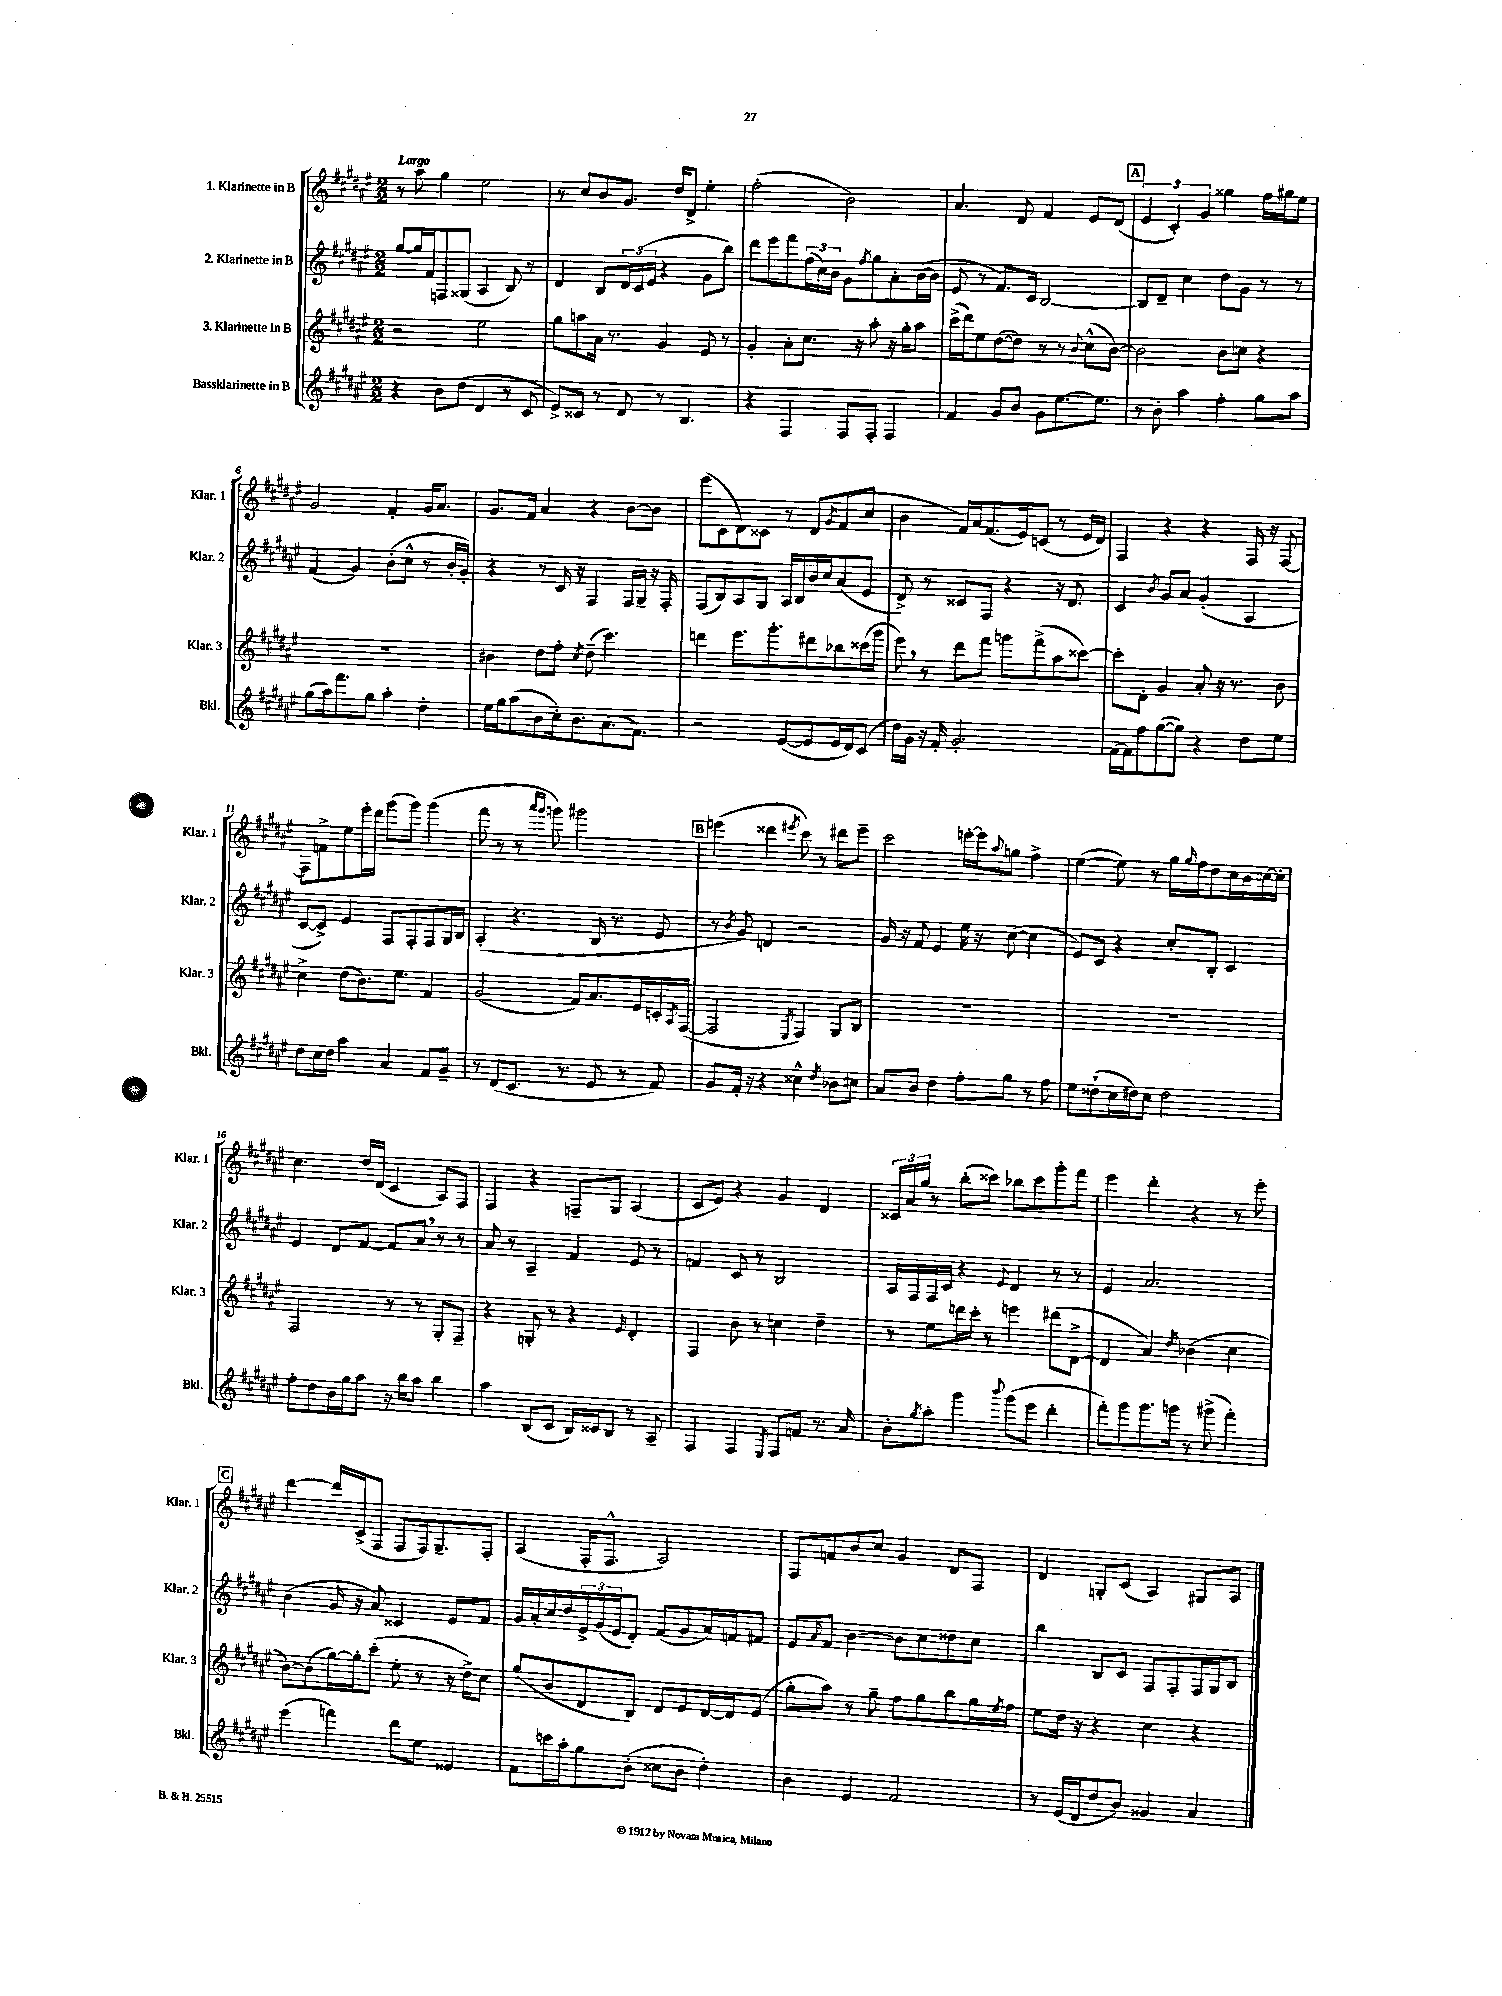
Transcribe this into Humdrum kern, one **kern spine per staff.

**kern	**kern	**kern	**kern
*staff4	*staff3	*staff2	*staff1
*clefG2	*clefG2	*clefG2	*clefG2
*k[f#c#g#d#a#e#]	*k[f#c#g#d#a#e#]	*k[f#c#g#d#a#e#]	*k[f#c#g#d#a#e#]
*M2/2	*M2/2	*M2/2	*M2/2
4r	2r	[8gg#/L	8r
.	.	16gg#/]L	8aa#\
.	.	16f#/J	.
8b\L	.	8F/	4gg#\
(8dd#\J	.	(8G##/J	.
4d#/	2ee#\	4A#/	2ee#\
8r	.	8B/)	.
8c#/	.	8r	.
=	=	=	=
8e#^/L)	8gg#\L	4d#/	8r
8c##/J	8aa\	.	8cc#/L
8r	16a#\Jk	8B/L	8b/
.	8.r	.	.
8d#/	.	24d#/L	8.g#/J
.	.	(24c#/	.
.	.	24e#/JJ	.
8r	4g#/	4r	.
.	.	.	16dd#/LK
4.B/	.	.	8d#^/J
.	8e#/	8g#\L	4ee#'\
.	8r	8bb\J)	.
=	=	=	=
4r	4g#'/	8ddd#\L	(2ff#'\
.	.	8eee#\	.
4F#/	8a#'\L	8fff#\	.
.	8.cc#\J	(24ff#\L	.
.	.	24cc#\)	.
.	.	24b\JJ	.
8F#/L	.	8g#\L	2b\)
.	16r	.	.
.	.	8qff#/	.
8F#'/J	8aa#'\	8gg#\	.
4F#/	16r	8a#'\	.
.	16gg#'\LK	.	.
.	8aa#\J	([16b\L	.
.	.	16b\]JJ	.
=	=	=	=
4f#/	(16ccc#^\LL	8e#/	4.a#/
.	16ddd#\J)	.	.
.	8ee#\	8r	.
8g#/L	([8dd#\	8.f#/L)	.
8b/J	8dd#\]J)	.	8d#/
.	.	16c#/Jk	.
8g#\L	8r	[2B/	4f#/
[8.ee#\	8r	.	.
.	8qqb/	.	.
.	(8cc#^^\L	.	8e#/L
8.ee#\]J	.	.	.
.	[8b\J)	.	(8d#/J
=	=	=	=
8r	2b\]	8B/]L	6e#/
8b'\	.	8d#~/J	.
.	.	.	6c#'/)
4aa#\	.	4cc#\	.
.	.	.	6g#/
4ff#'\	8b\L	8dd#\L	4gg##\
.	8cc\J	8g#\J	.
8gg#\L	4r	8r	16ff#\LL
.	.	.	16gg#\J
8aa#\J	.	8r	8ee#\J
=	=	=	=
(8gg#\L	1r	(4f#/	2g#/
16aa#\k)	.	.	.
8.fff#\	.	.	.
.	.	4g#/)	.
8gg#\J	.	.	.
4aa#'\	.	(8b'\L	4f#'/
.	.	8cc#^^\J	.
4dd#'\	.	8r	16g#/LK
.	.	.	8.a#/J
.	.	16b'/LL	.
.	.	16g#'/JJ)	.
=	=	=	=
16ee#\LL	4b#\	4r	8.g#/L
16gg#\J	.	.	.
(8aa#\	.	.	.
.	.	.	16f#/Jk
8b\	8dd#\L	8r	4a#/
16cc#'\k)	8ff#'\J	16c#/	.
8.b\	.	16r	.
.	8qcc#/	.	.
.	(8dd#~\	4F#/	4r
(8.a#\	4.ccc#\)	.	.
.	.	16F#/LL	[8b\L
8.f#\J)	.	16G#~/JJ	.
.	.	16r	8b\]J
.	.	16F#'/	.
=	=	=	=
2r	4ddd\	(8F#/L	(8eee#\L
.	.	8B/)	8c#\
.	8.eee#\L	8A#/	8d#\)
.	.	8G#/J	8c##\J
.	8.ggg#'\	.	.
([8e#/L	.	16A#/LL	8r
.	.	16B/	.
8e#/]	8ddd#\	16b/	8d#/L
.	.	16cc#/J	.
.	.	.	8qg#/
16e#/L	8bb-\	(8a#/	(8f#/
16d#/J)	.	.	.
(8c#/J	(16ccc##\L	8e#/J	8cc#/J
.	16ggg#\JJ	.	.
=	=	=	=
16dd#\LL)	8eee#\)	8d#^/)	4b\
16g#\JJ	.	.	.
16r	8r	8r	.
16f#'/	.	.	.
2.g#'/	8ddd#\L	8c##/L	16f#/LL)
.	.	.	16a#/J
.	8fff#\J	8F#/J	(8.f#/
.	8ggg\L	4r	.
.	.	.	16e#/k)
.	(8fff#^\	.	(8c/J
.	8aa#\	16r	8r
.	.	8.d#/	.
.	[8ccc##\J)	.	16e#/LL
.	.	.	16d#/JJ)
=	=	=	=
[16f#\LL	8ccc##'\]L	4c#/	4F#/
16f#\]J	.	.	.
8ff#\	8d#'\J	.	.
.	.	8qb/	.
([8gg#\	4g#/	8g#/L	4r
8gg#\]J)	.	8a#/J	.
4r	8a#'/	(4g#'/	4r
.	16r	.	.
.	8.r	.	.
8dd#\L	.	4A#/	16F#/
.	.	.	16r
8ee#\J	8b\	.	[8F#/
=	=	=	=
8dd#\L	4cc#^\	[8c#/L	8F#\]L
16cc#\L	.	8c#^/]J)	8f^\
16dd#\JJ	.	.	.
4aa#\	(8dd#\L	4e#/	8ee#\
.	8.b\)	.	16eee#'\L
.	.	.	16ddd#\JJ
4a#/	.	8F#/L	(8ggg#\L
.	8.ee#\J	.	.
.	.	8F#'/	8ggg#\J)
8f#/L	4f#/	8F#/	(4ggg#\
8g#~/J	.	16G#/L	.
.	.	16B/JJ	.
=	=	=	=
8r	(2g#/	(4A#'/	8fff#\
(8d#/L	.	.	8r
8.c#/J	.	4.r	8r
.	.	.	16qqaaa#/LL
.	.	.	16qqggg#/JJ
.	.	.	8ggg\)
8.r	.	.	.
.	8f#/L)	.	2ggg#\
8e#/	8.a#/	16B/	.
.	.	8.r	.
8r	.	.	.
.	16e#/L	.	.
8f#/)	16c'/	8e#/	.
.	8qA#/	.	.
.	([16F#/JJ	.	.
=	=	=	=
8g#/L	2F#/]	8r	(4eee\
.	.	8qb/	.
16f#'/Jk	.	8g#/)	.
16r	.	.	.
4r	.	4d/	4ddd##\
.	8qE#/	.	8qeee#/
4cc##^^\	4F#/)	2r	8ccc#\)
.	.	.	8r
8qdd#/	.	.	.
8b-\L	8G#/L	.	8ddd#\L
8cc#\J	8B/J	.	8eee#~\J
=	=	=	=
8a#/L	1r	16g#/	2ccc#\
.	.	16r	.
8b/J	.	8f#/	.
4dd#\	.	4e#/	.
8ff#'\L	.	16ee#\	[16eee'\LL
.	.	16r	16eee\]J
.	.	.	8qqaa#/
8gg#\J	.	([8cc#\	8gg\J
8r	.	4cc#\]	4ff#^\
8ff#\	.	.	.
=	=	=	=
8ee#\L	1r	8e#/L)	([4ee#\
(8dd##`\	.	8c#/J	.
16cc#\L	.	4r	8ee#\])
16dd#\J)	.	.	.
8cc#\J	.	.	8r
2dd#\	.	8cc#'/L	16gg#\LL
.	.	.	16qqgg#/
.	.	.	16ff#\J
.	.	8B'/J	8dd#\
.	.	4c#/	16cc#\L
.	.	.	16b\
.	.	.	[16cc\
.	.	.	16cc'\]JJ
=	=	=	=
8ff#'\L	2F#/	4e#/	4.cc#\
8dd#\	.	.	.
16b\L	.	8d#/L	.
16gg#\J	.	.	.
8aa#\J	.	[8f#/J	16dd#/LL
.	.	.	(16d#/JJ
16r	8r	8f#/]L	4c#/
16bb\LK	.	.	.
8aa#\J	8r	8a#/J	.
4bb\	8G#'/L	8r	8A#/L)
.	8F#~/J	8r	8F#/J
=	=	=	=
4aa#\	4r	8a#/	4F#/
.	.	8r	.
(8B/L	8G'/	4A#~/	4r
8c#/J	8r	.	.
16B/LL)	4r	4f#/	8F~/L
16c##/J	.	.	.
8B/J	.	.	8G#/J
.	16qqe#/	.	.
8r	4d#'/	8e#/	(4A#/
8A#~/	.	8r	.
=	=	=	=
4F#/	4F#/	4f/	8c#/L
.	.	.	8e#/J)
4F#/	8b\	8c#/	4r
.	8r	8r	.
8qE#/	.	.	.
8F#/L	4cc\	2B/	4g#/
8f/J	.	.	.
8.r	4dd#~\	.	4d#/
16a#/	.	.	.
=	=	=	=
8b'\L	8r	16A#/LL	24c##/LL
.	.	.	24a#/
.	.	16F#/	.
.	.	.	24gg#/JJ
8qgg#/	.	.	.
8aa#'\J	8ee#\L	16F#/	8r
.	.	16c#/JJ	.
4ggg#\	16ddd\L	4r	(8bb'\L
.	16ccc#'\JJ	.	.
.	8r	.	8ccc##\J)
8qqbbb/	.	8qqe#/	.
(8ggg#\L	4eee\	4d#/	8bb-\L
8eee#\J	.	.	8ccc##\
4ddd#'\	(8ddd#\L	8r	8ggg#'\
.	[8d#^\J	8r	8fff#\J
=	=	=	=
8fff#'\L)	4d#/]	4e#/	4eee#\
8ggg#\	.	.	.
8.ggg#\	4a#/)	2.a#/	4ddd#'\
16ggg\Jk	.	.	.
.	8qdd#/	.	.
8r	(4b-\	.	4r
(8ggg#^\	.	.	.
4fff#'\)	4cc#\	.	8r
.	.	.	8eee#'\
=	=	=	=
(4eee#\	[8b\L)	(4b\	[4ddd#\
.	(8b\]	.	.
4fff\)	[16gg#\L)	16g#/	16ddd#/]LL
.	16gg#'\]J	16r	(16c#^/J
.	(8ccc#'\J	8a#/)	8F#/J
8ddd#\L	8ee#'\	4c##/	8F#/L
8ee#\J	8r	.	16F#/k)
.	.	.	8.G#~/
4e##/	16r	8e#/L	.
.	16dd#^\LK)	.	.
.	8cc#\J	8f#/J	8F#'/J
=	=	=	=
8f#\L	(8gg#/L	16g#/LL	(4A#/
.	.	16a#'/	.
16ccc\L	8b/	16cc#/	.
16aa#'\J	.	16dd#/	.
8gg#\	8d#/	24e#^/	16F#'/LK
.	.	(24g#/	.
.	.	.	8.F#^^/J
.	.	24e#/J	.
(8b'\J	8B/J)	8d#'/J)	.
8cc##\L	8d#/L	(8f#/L	2A#/)
8b\J	8e#/	8g#/	.
4dd#'\)	[16d#/L	16a#/L)	.
.	16d#/]J	16f/J	.
.	(8e#/J	8f#/J	.
=	=	=	=
4b\	8gg#'\L	8e#/L	8F#/L
.	.	8qqa#/	.
.	8aa#\J)	8f#/J	8f/
4e#/	8r	[4b\	8b/
.	8gg#~\	.	8cc#/J
2f#/	8ff#\L	8b\]L	4g#/
.	8gg#\	8cc#\	.
.	8bb\	8dd##\	8d#/L
.	16gg#\L	8cc#\J	8F#/J
.	8qee#/	.	.
.	16ff#\JJ	.	.
=	=	=	=
8r	8ee#\L	4bb\	4d#/
(16e#/LL	16dd#\Jk	.	.
16d#/J	16r	.	.
8dd#/	4r	8B/L	8G'/L
8b/J)	.	8c#/J	(8c#/J
4g##/	4cc#\	8F#/L	4A#/)
.	.	8F#'/	.
4a#/	4r	16F#/L	8G#/L
.	.	16G#/J	.
.	.	8B/J	8A#/J
==	==	==	==
*-	*-	*-	*-
